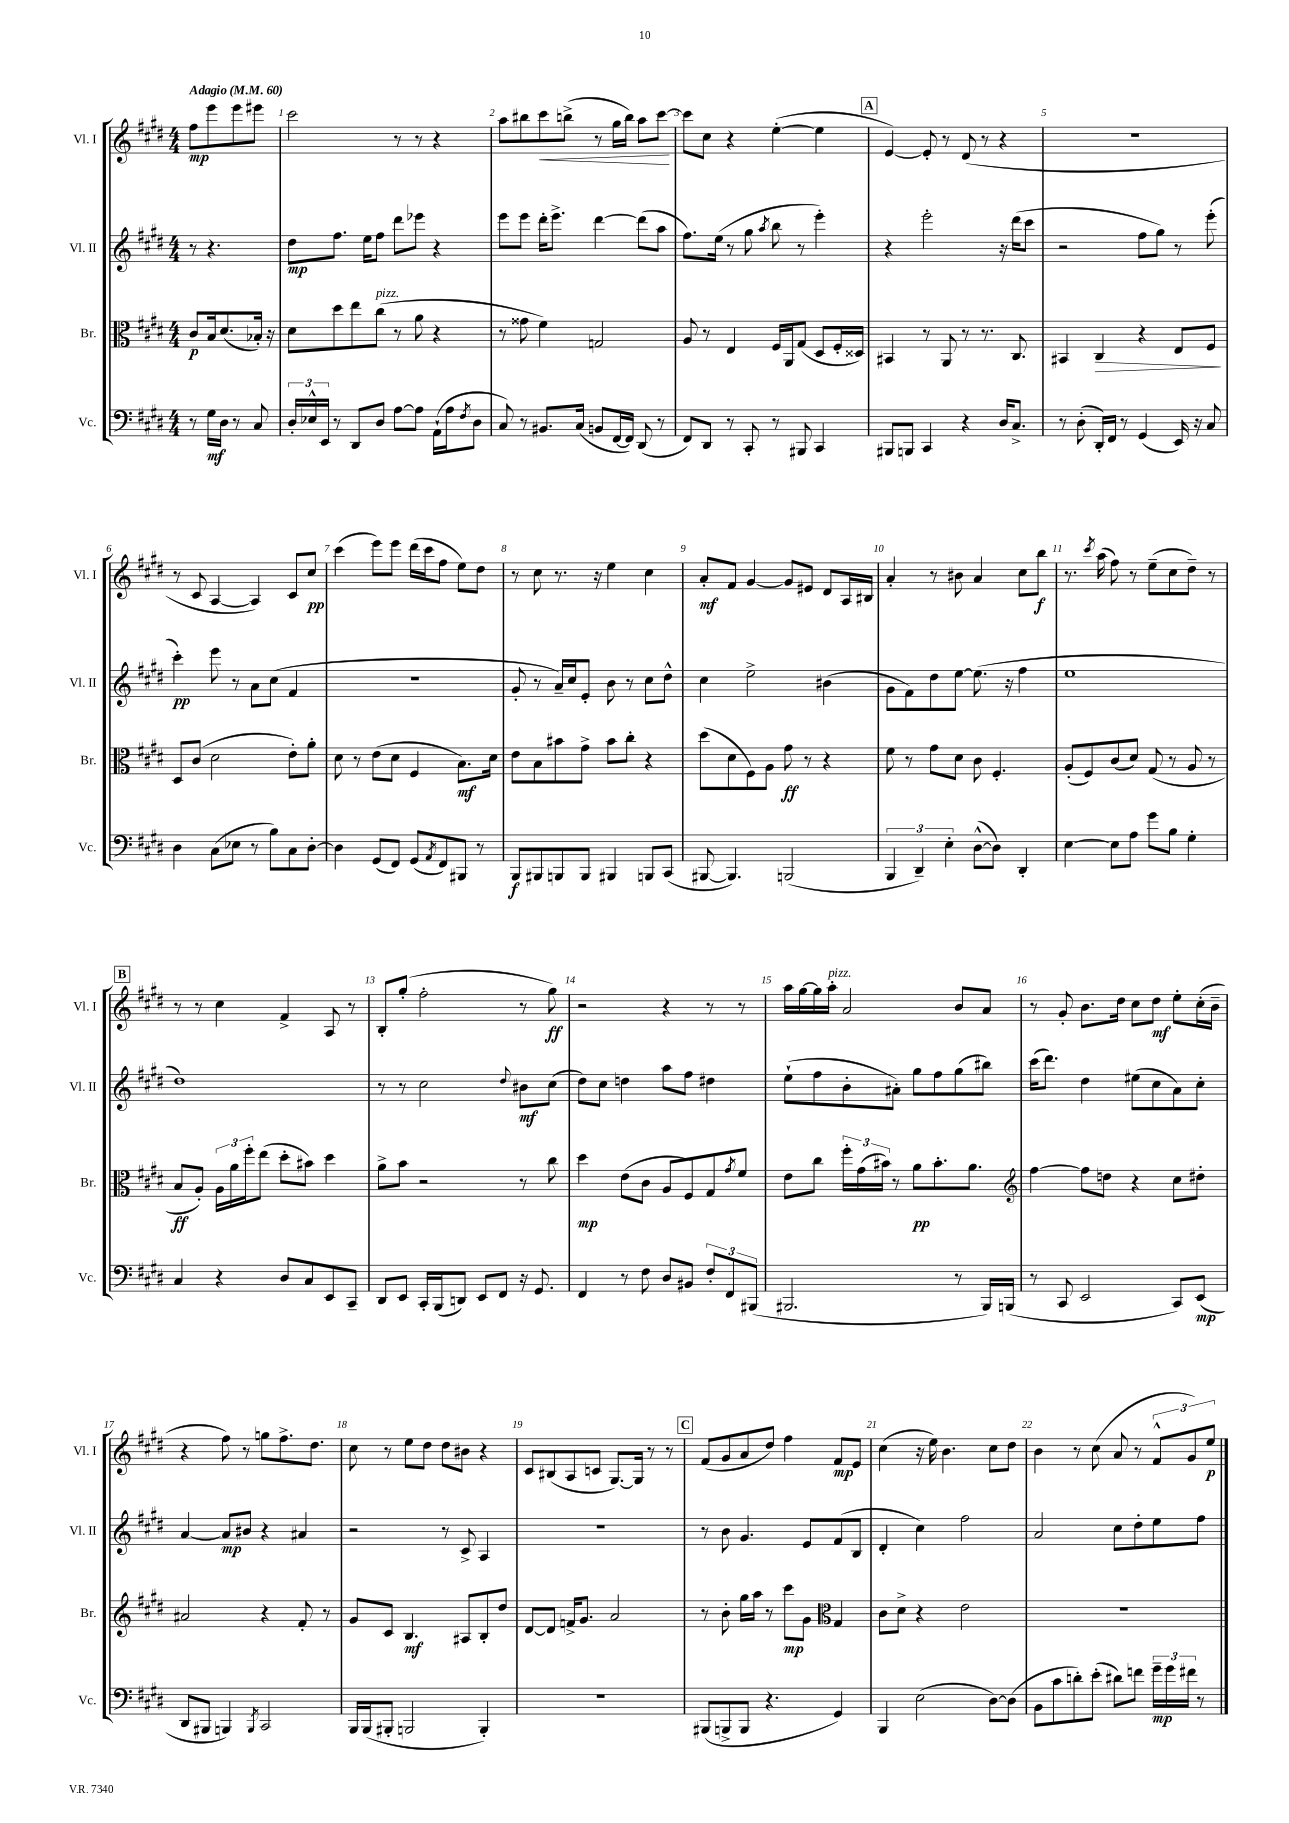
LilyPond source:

<<
\new StaffGroup <<
\new Staff = "s0" \with { instrumentName = "Vl. I" shortInstrumentName = "Vl. I" } {
    \clef treble \key e \major \numericTimeSignature \time 4/4 \partial 2 \tempo "Adagio" 4 = 60
    fis''8\mp e'''8 e'''8 eis'''8 |
    cis'''2 r8 r8 r4 |
    a''8 bis''8 cis'''8\< b''8->( r8 gis''16 b''16) a''8 cis'''8~\! |
    cis'''8 cis''8 r4 e''4~-.( e''4 |
    \mark \markup { \box "A" } e'4~) e'8-. r8 dis'8( r8 r4 |
    R1 |
    r8 cis'8 a4~ a4) cis'8 cis''8\pp |
    cis'''4( e'''8) e'''8 dis'''16( cis'''16 fis''8 e''8) dis''8 |
    r8 cis''8 r8. r16 e''4 cis''4 |
    a'8-.\mf fis'8 gis'4~ gis'8 eis'8 dis'8 a16 bis16 |
    a'4-. r8 bis'8 a'4 cis''8 b''8\f |
    r8. \acciaccatura { cis'''8 } a''16( fis''8) r8 e''8--( cis''8 dis''8--) r8 |
    \mark \markup { \box "B" } r8 r8 cis''4 fis'4-> a8 r8 |
    b8-. gis''8-.( fis''2-. r8 gis''8\ff) |
    r2 r4 r8 r8 |
    a''16 gis''16~ gis''16 a''16-.^\markup { \italic "pizz." } a'2 b'8 a'8 |
    r8 gis'8-. b'8. dis''16 cis''8 dis''8\mf e''8-. cis''16-.( b'16-- |
    r4 fis''8) r8 g''8 fis''8.-> dis''8. |
    cis''8 r8 e''8 dis''8 dis''8 bis'8 r4 |
    cis'8 bis8( a8 c'8 gis8.~) gis16 r8 r8 |
    \mark \markup { \box "C" } fis'8( gis'8 a'8 dis''8) fis''4 fis'8\mp e'8 |
    cis''4( r16 e''16) b'4. cis''8 dis''8 |
    b'4 r8 cis''8( a'8 r8 \tuplet 3/2 { fis'8-^ gis'8) e''8\p } \bar "|." |
}
\new Staff = "s1" \with { instrumentName = "Vl. II" shortInstrumentName = "Vl. II" } {
    \clef treble \key e \major \numericTimeSignature \time 4/4 \partial 2
    r8 r4. |
    dis''8\mp fis''8. e''16 fis''8 dis'''8 ees'''8 r4 |
    e'''8 e'''8 dis'''16-. e'''8.-> dis'''4~ dis'''8( a''8 |
    fis''8.) e''16( r8 gis''8 \acciaccatura { a''8 } b''8 r8 e'''4-.) |
    \mark \markup { \box "A" } r4 e'''2-. r16 dis'''16( cis'''8 |
    r2 fis''8 gis''8) r8 e'''8-.( |
    cis'''4-.\pp) e'''8 r8 a'8 cis''8( fis'4 |
    r1 |
    gis'8-. r8 a'16--) cis''16 e'8-. b'8 r8 cis''8 dis''8-^ |
    cis''4 e''2-> bis'4( |
    gis'8 fis'8) dis''8 e''8~ e''8.( r16 fis''4 |
    e''1 |
    \mark \markup { \box "B" } dis''1) |
    r8 r8 cis''2 \appoggiatura { dis''8 } bis'8\mf cis''8( |
    dis''8) cis''8 d''4 a''8 fis''8 dis''4 |
    e''8-!( fis''8 b'8-. ais'8-.) gis''8 fis''8 gis''8( bis''8) |
    cis'''16( dis'''8.) dis''4 eis''8( cis''8 a'8) cis''8-. |
    a'4~ a'8\mp bis'8 r4 ais'4 |
    r2 r8 cis'8-> a4 |
    R1 |
    \mark \markup { \box "C" } r8 b'8 gis'4. e'8 fis'8( b8 |
    dis'4-. cis''4) fis''2 |
    a'2 cis''8 dis''8-. e''8 fis''8 \bar "|." |
}
\new Staff = "s2" \with { instrumentName = "Br." shortInstrumentName = "Br." } {
    \clef alto \key e \major \numericTimeSignature \time 4/4 \partial 2
    cis'8\p b16 dis'8.( bes16-.) r16 |
    dis'8 dis''8 e''8 cis''8^\markup { \italic "pizz." }( r8 a'8 r4 |
    r8 gisis'8 fis'4) g2 |
    a8 r8 e4 fis16 a,16 gis8( dis8 fis16-. disis16) |
    \mark \markup { \box "A" } bis,4 r8 a,8 r8 r8. cis8. |
    bis,4 cis4\> r4 e8 fis8\! |
    dis8 cis'8( dis'2 e'8-.) a'8-. |
    dis'8 r8 e'8( dis'8 fis4 b8.\mf) dis'16 |
    e'8 b8 bis'8 gis'8-> bis'8 cis''8-. r4 |
    dis''8( dis'8 fis8) a8 gis'8\ff r8 r4 |
    fis'8 r8 gis'8 dis'8 cis'8 fis4.-. |
    a8-.( fis8) cis'8( dis'8) gis8( r8 a8 r8 |
    \mark \markup { \box "B" } b8\ff a8-.) \tuplet 3/2 { a16 a'16 fis''16-. } e''8( dis''8-. bis'8) dis''4 |
    a'8-> b'8 r2 r8 cis''8 |
    dis''4\mp e'8( cis'8 a8 fis8) gis8 \acciaccatura { gis'8 } fis'8 |
    e'8 cis''8 \tuplet 3/2 { fis''16-. gis'16( bis'16) } r8 a'8\pp bis'8.-. a'8. |
    \clef treble fis''4~ fis''8 d''8 r4 cis''8 dis''8-. |
    ais'2 r4 fis'8-. r8 |
    gis'8 cis'8 b4.\mf ais8 b8-. dis''8 |
    dis'8~ dis'8 f'16-> gis'8. a'2 |
    \mark \markup { \box "C" } r8 b'8-. gis''16 a''16 r8 cis'''8\mp gis'8 \clef alto gis4 |
    cis'8 dis'8-> r4 e'2 |
    R1 \bar "|." |
}
\new Staff = "s3" \with { instrumentName = "Vc." shortInstrumentName = "Vc." } {
    \clef bass \key e \major \numericTimeSignature \time 4/4 \partial 2
    r8 gis16\mf dis16 r8 cis8 |
    \tuplet 3/2 { dis16-. ees16-^ e,16 } r8 dis,8 dis8 a8~ a8 a,16-!( a16 \acciaccatura { fis8 } dis8 |
    cis8) r8 bis,8. cis16( b,8 fis,16~ fis,16) dis,8( r8 |
    fis,8) dis,8 r8 cis,8-. r8 bis,,8 cis,4 |
    \mark \markup { \box "A" } bis,,8 b,,8 cis,4 r4 dis16 cis8.-> |
    r8 dis8-.( dis,16-.) fis,16 r8 gis,4( e,16) r16 cis8 |
    dis4 cis8( ees8 r8 b8) cis8 dis8~-. |
    dis4 gis,8( fis,8) gis,8( \acciaccatura { a,8 } fis,8) bis,,8 r8 |
    b,,8\f bis,,8 b,,8 b,,8 bis,,4 b,,8 cis,8( |
    bis,,8~ bis,,4.) b,,2( |
    \tuplet 3/2 { b,,4 dis,4--) e4-. } dis8~-^( dis8) dis,4-. |
    e4~ e8 a8 gis'8 b8 gis4-. |
    \mark \markup { \box "B" } cis4 r4 dis8 cis8 e,8 cis,8-- |
    dis,8 e,8 cis,16-. b,,16( d,8) e,8 fis,8 r16 gis,8. |
    fis,4 r8 fis8 dis8 bis,8 \tuplet 3/2 { fis8-. fis,8 bis,,8( } |
    bis,,2. r8 bis,,16) b,,16( |
    r8 cis,8 e,2 cis,8) e,8\mp( |
    dis,8 bis,,8 b,,4) \acciaccatura { b,,8 } cis,2 |
    b,,16 b,,16( bis,,8-. b,,2 b,,4-.) |
    R1 |
    \mark \markup { \box "C" } bis,,8( b,,8-> b,,8 r4. gis,4) |
    b,,4 e2( dis8~) dis8( |
    b,8 cis'8 d'8-.) e'8-.( dis'8) f'8 \tuplet 3/2 { gis'16--\mp gis'16 fis'16 } r8 \bar "|." |
}
>>
>>
\layout { \context { \Score \override BarNumber.break-visibility = ##(#f #t #t) barNumberVisibility = #all-bar-numbers-visible } }
